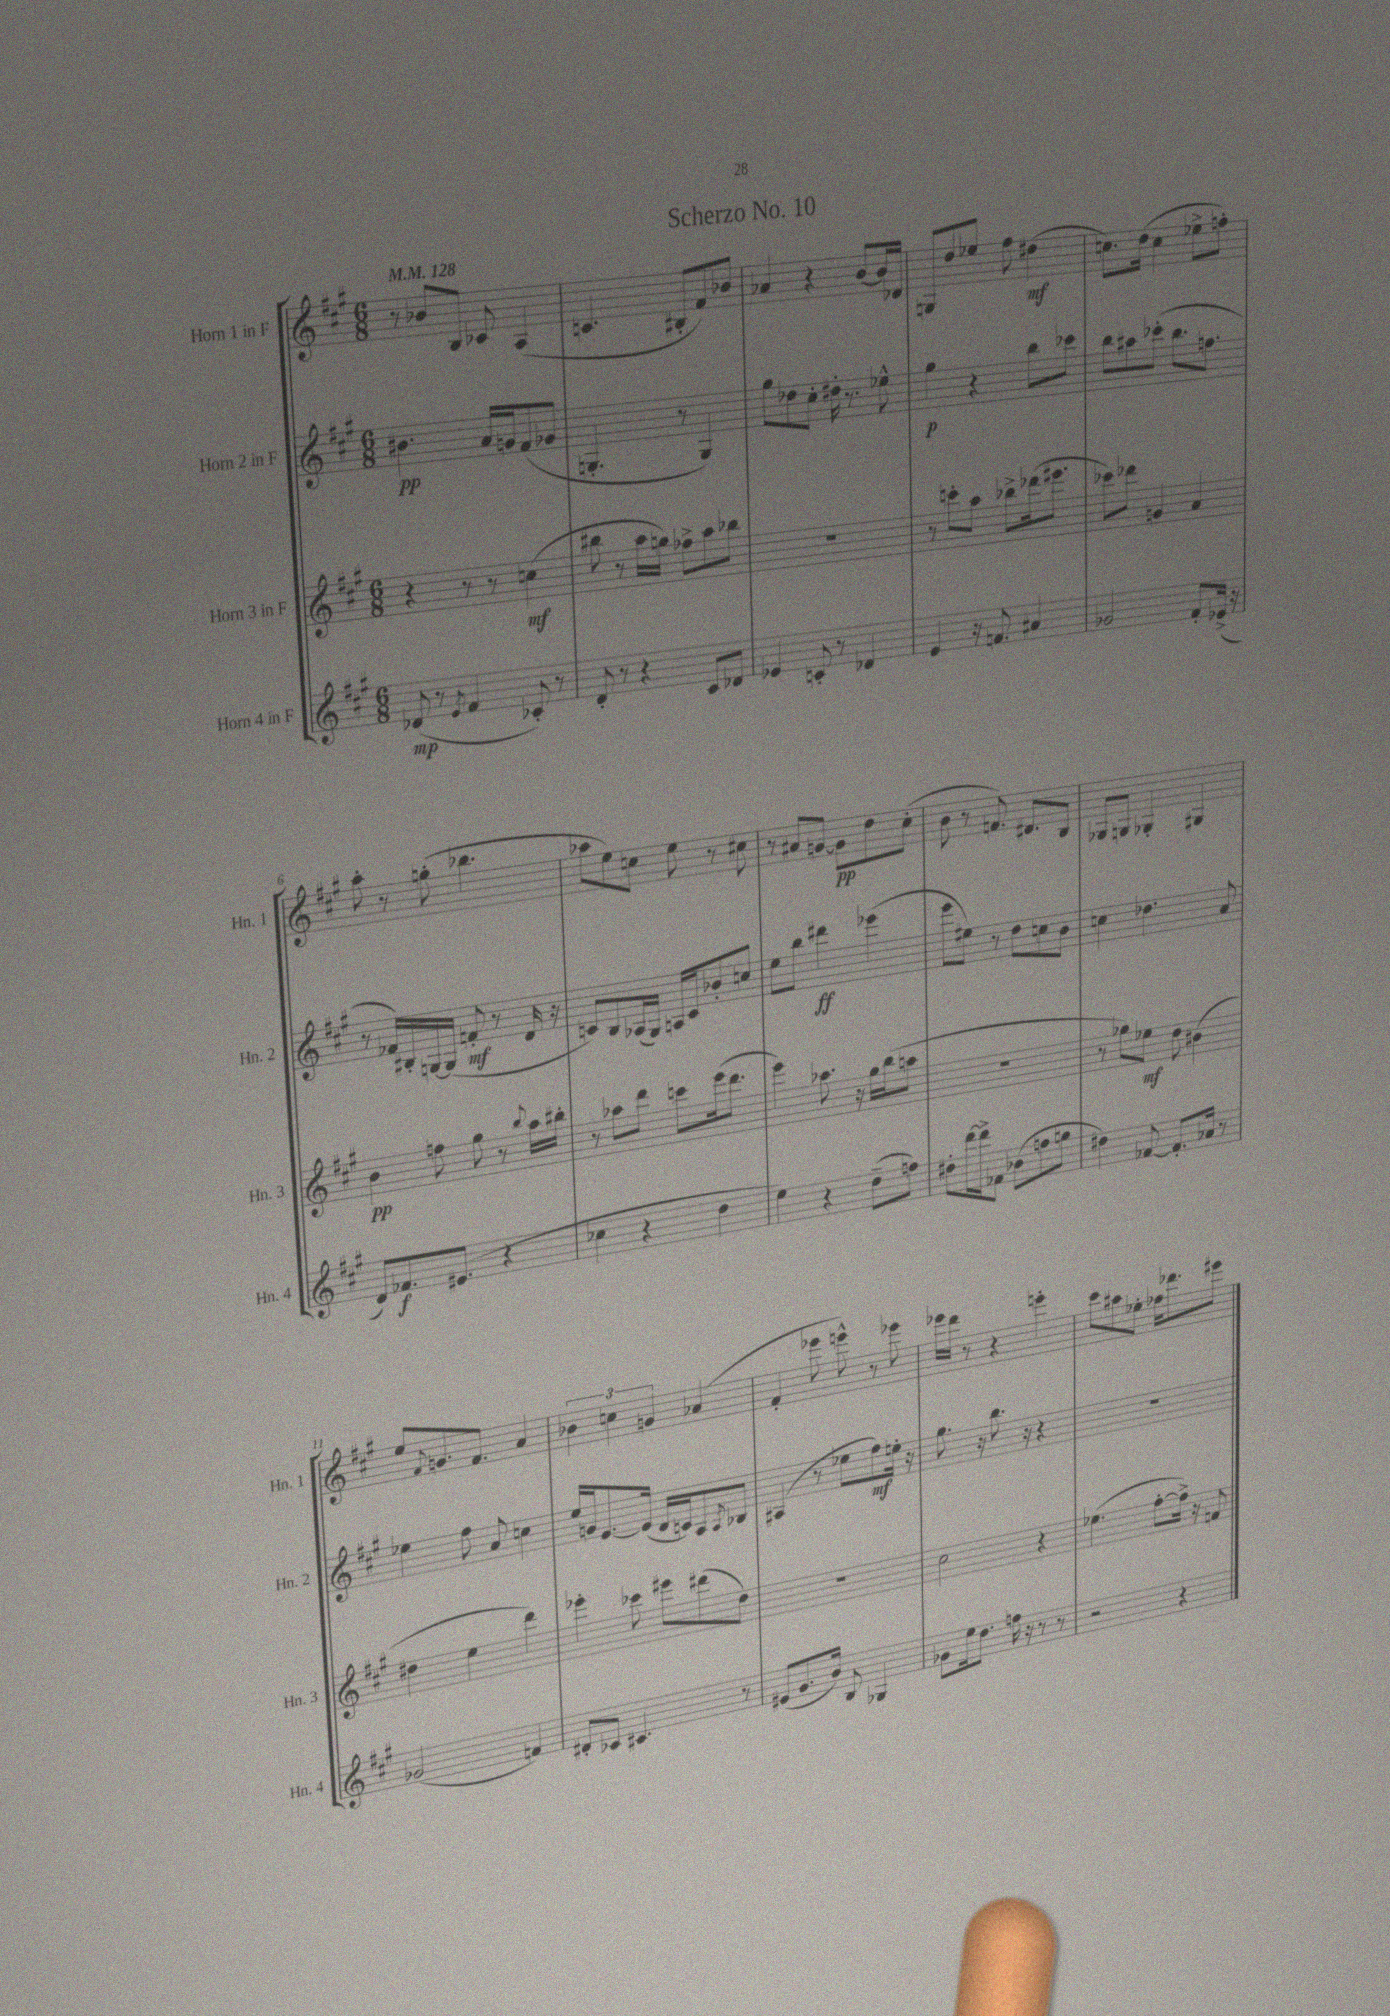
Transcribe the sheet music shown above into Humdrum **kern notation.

**kern	**dynam	**kern	**dynam	**kern	**dynam	**kern	**dynam
*part4	*part4	*part3	*part3	*part2	*part2	*part1	*part1
*staff4	*staff4	*staff3	*staff3	*staff2	*staff2	*staff1	*staff1
*I"Horn 4 in F	*	*I"Horn 3 in F	*	*I"Horn 2 in F	*	*I"Horn 1 in F	*
*I'Hn. 4	*	*I'Hn. 3	*	*I'Hn. 2	*	*I'Hn. 1	*
*clefG2	*	*clefG2	*	*clefG2	*	*clefG2	*
*k[f#c#g#]	*	*k[f#c#g#]	*	*k[f#c#g#]	*	*k[f#c#g#]	*
*M6/8	*	*M6/8	*	*M6/8	*	*M6/8	*
*MM128	*	*MM128	*	*MM128	*	*MM128	*
=1	=1	=1	=1	=1	=1	=1	=1
(8d-X/	mp	4r	.	4.b#X\	pp	8r	.
8r	.	.	.	.	.	8b-X/L	.
8qe/	.	.	.	.	.	.	.
4f#/	.	8r	.	.	.	8B/J	.
.	.	8r	.	16a/LL	.	8c-X/	.
.	.	.	.	16gn/J	.	.	.
8c-X'/)	.	(4ccn\	mf	(8f#/	.	(4A/	.
8r	.	.	.	8g-X/J	.	.	.
=2	=2	=2	=2	=2	=2	=2	=2
8d'/	.	8bb#X\	.	4.Gn'/	.	4.cn/	.
8r	.	8r	.	.	.	.	.
4r	.	16aa\LL	.	.	.	.	.
.	.	16ggn\JJ)	.	.	.	.	.
.	.	8ff-X^\L	.	8r	.	8B#X'/L	.
8c#/L	.	8aa\	.	4G/)	.	8f#/)	.
8d-X/J	.	8bb-X\J	.	.	.	8b-X/J	.
=3	=3	=3	=3	=3	=3	=3	=3
4e-X/	.	2.r	.	8gg#\L	.	4a-X/	.
.	.	.	.	8dd-X\	.	.	.
8cn'/	.	.	.	8cc#'\J	.	4r	.
8r	.	.	.	16dd#X'\	.	.	.
.	.	.	.	8.r	.	.	.
4d-X/	.	.	.	.	.	[8b/L	.
.	.	.	.	8ee-X^^\	.	16b/L]	.
.	.	.	.	.	.	16d-X/JJ	.
=4	=4	=4	=4	=4	=4	=4	=4
4e/	.	8r	.	4gg#\	p	8Gn/L	.
.	.	8cccn'\L	.	.	.	8dd/	.
16r	.	8aa\J	.	4r	.	8ee-X/J	.
8.fn/	.	.	.	.	.	.	.
.	.	8bb-X^\L	.	.	.	8ff#\	.
4a#X/	.	(16ddd-X\k	.	8bb\L	.	(4dd#X\	mf
.	.	8.eee#X\J	.	.	.	.	.
.	.	.	.	8ccc-X\J	.	.	.
=5	=5	=5	=5	=5	=5	=5	=5
2g-X/	.	8ccc-X\L)	.	8bb\L	.	8.ccn\L)	.
.	.	8ddd-X\J	.	8aa#X\	.	.	.
.	.	.	.	.	.	(16dd\Jk	.
.	.	4gn/	.	(8ccc-X'\J	.	4cc\	.
.	.	.	.	8.bb\L	.	.	.
8f#'/L	.	4a/	.	.	.	8ee-X^\L	.
.	.	.	.	8.ffn\J	.	.	.
(16e-X^/Jk	.	.	.	.	.	8ffn'\J)	.
16r	.	.	.	.	.	.	.
!!LO:LB:g=z
=6	=6	=6	=6	=6	=6	=6	=6
8d/L)	.	4b\	pp	8r	.	8aa'\	.
8.f-X/	f	.	.	16f-X/LL)	.	8r	.
.	.	.	.	16B#X'/	.	.	.
.	.	8ffn\	.	[16Gn/	.	(8ggn'\	.
(8.e#X/J	.	.	.	(16G/JJ]	.	.	.
.	.	8gg#\	.	8fn'/	mf	4.bb-X\	.
4r	.	8r	.	8r	.	.	.
.	.	8qqbb/	.	.	.	.	.
.	.	16aa\LL	.	16d/	.	.	.
.	.	16bb#X'\JJ	.	16r	.	.	.
=7	=7	=7	=7	=7	=7	=7	=7
4cc-X\	.	8r	.	8cn/L)	.	8aa-X\L	.
.	.	8aa-X\L	.	8B/	.	8ee\)	.
4r	.	8ddd\J	.	(16A-X/L	.	8ccn\J	.
.	.	.	.	16G#/JJ)	.	.	.
.	.	8cccn\L	.	16An/LL	.	8ee\	.
.	.	.	.	16c/J	.	.	.
4dd\	.	(16eee\k	.	8b-X'/	.	8r	.
.	.	8.ddd\J	.	.	.	.	.
.	.	.	.	8ccn/J	.	8cc#X\	.
=8	=8	=8	=8	=8	=8	=8	=8
4ee\)	.	4eee\)	.	8ee\L	.	8r	.
.	.	.	.	8bb\J	.	8a#X/L	.
4r	.	8.aa-X\	.	4ddd#X\	ff	[8gn/J	.
.	.	.	.	.	.	8g\L]	pp
.	.	16r	.	.	.	.	.
(8dd~\L	.	16gg#\LL	.	(4eee-X\	.	8dd\	.
.	.	(16bb\J	.	.	.	.	.
8ffn\J)	.	8aan\J	.	.	.	(8cc#'\J	.
=9	=9	=9	=9	=9	=9	=9	=9
8dd#X'\L	.	2.r	.	8eee\L	.	8b\	.
[16ddd\L	.	.	.	8ee#X\J)	.	8r	.
16ddd^\J]	.	.	.	.	.	.	.
8f-X\J	.	.	.	8r	.	8.fn/)	.
(8b-X\L	.	.	.	8dd\L	.	.	.
.	.	.	.	.	.	8.d#X/L	.
8ffn\	.	.	.	8ccn\	.	.	.
8ggn\J	.	.	.	8b\J	.	8B/J	.
=10	=10	=10	=10	=10	=10	=10	=10
4dd#X\)	.	8r	.	4ccn\	.	8G-X/L	.
.	.	8gg-X\L)	.	.	.	8Gn/J	.
[8f-X/	.	8ee-X\J	mf	4.dd-X\	.	4G-X'/	.
8.f-'/L]	.	8dd\	.	.	.	.	.
.	.	(4b#X\	.	.	.	4G#X/	.
16a-X/Jk	.	.	.	.	.	.	.
8r	.	.	.	8a/	.	.	.
!!LO:LB:g=z
=11	=11	=11	=11	=11	=11	=11	=11
(2g-X/	.	4dd#X\	.	4ee-X\	.	8ee/L	.
.	.	.	.	.	.	8qqf#/	.
.	.	.	.	.	.	8.gn/	.
.	.	4ee\	.	8ff#\	.	.	.
.	.	.	.	.	.	8.f#/J	.
.	.	.	.	8a/	.	.	.
4fn/)	.	4ddd\)	.	4ccn\	.	4a/	.
=12	=12	=12	=12	=12	=12	=12	=12
8d#X'/L	.	4eee-X'\	.	16ee/LL	.	6b-X\	.
.	.	.	.	16gn/J	.	.	.
8c-X/J	.	.	.	[8.e/	.	.	.
.	.	.	.	.	.	6ccn\	.
4.c#X/	.	8ccc-X\	.	.	.	.	.
.	.	.	.	(16e/Jk]	.	.	.
.	.	.	.	.	.	6gn/	.
.	.	8eee#X\L	.	16d/LL	.	.	.
.	.	.	.	16cn/J)	.	.	.
.	.	(8ddd#X\	.	8A/	.	(4a-X/	.
.	.	.	.	8qA/	.	.	.
8r	.	8dd\J)	.	8B-X/J	.	.	.
=13	=13	=13	=13	=13	=13	=13	=13
(8e#X/L	.	2.r	.	(4A#X/	.	4f#'/	.
8.g#/	.	.	.	.	.	.	.
.	.	.	.	8r	.	8eee-X\	.
16b/Jk)	.	.	.	.	.	.	.
8B/	.	.	.	8ee-X\L	.	8eeen^^\)	.
4G-X/	.	.	.	8ff#\)	mf	8r	.
.	.	.	.	16een'\Jk	.	8eee-X\	.
.	.	.	.	16r	.	.	.
=14	=14	=14	=14	=14	=14	=14	=14
8g-X\L	.	2cc#\	.	8.gg#\	.	16eee-X\LL	.
.	.	.	.	.	.	16ddd\JJ	.
16ee\k	.	.	.	.	.	8r	.
8.dd\J	.	.	.	16r	.	.	.
.	.	.	.	8.bb\	.	4r	.
16ffn\	.	.	.	.	.	.	.
16r	.	.	.	16r	.	.	.
8r	.	4r	.	4r	.	4eeen'\	.
8r	.	.	.	.	.	.	.
=15	=15	=15	=15	=15	=15	=15	=15
2r	.	(4.ee-X\	.	2.r	.	8ccc#\L	.
.	.	.	.	.	.	8aa#X\	.
.	.	.	.	.	.	8ee-X'\J	.
.	.	[8ff#'\L	.	.	.	16ff-X\KL	.
.	.	.	.	.	.	8.ddd-X\	.
4r	.	16ff#^\Jk])	.	.	.	.	.
.	.	16r	.	.	.	.	.
.	.	8fn/	.	.	.	8eee#X\J	.
==	==	==	==	==	==	==	==
*-	*-	*-	*-	*-	*-	*-	*-
